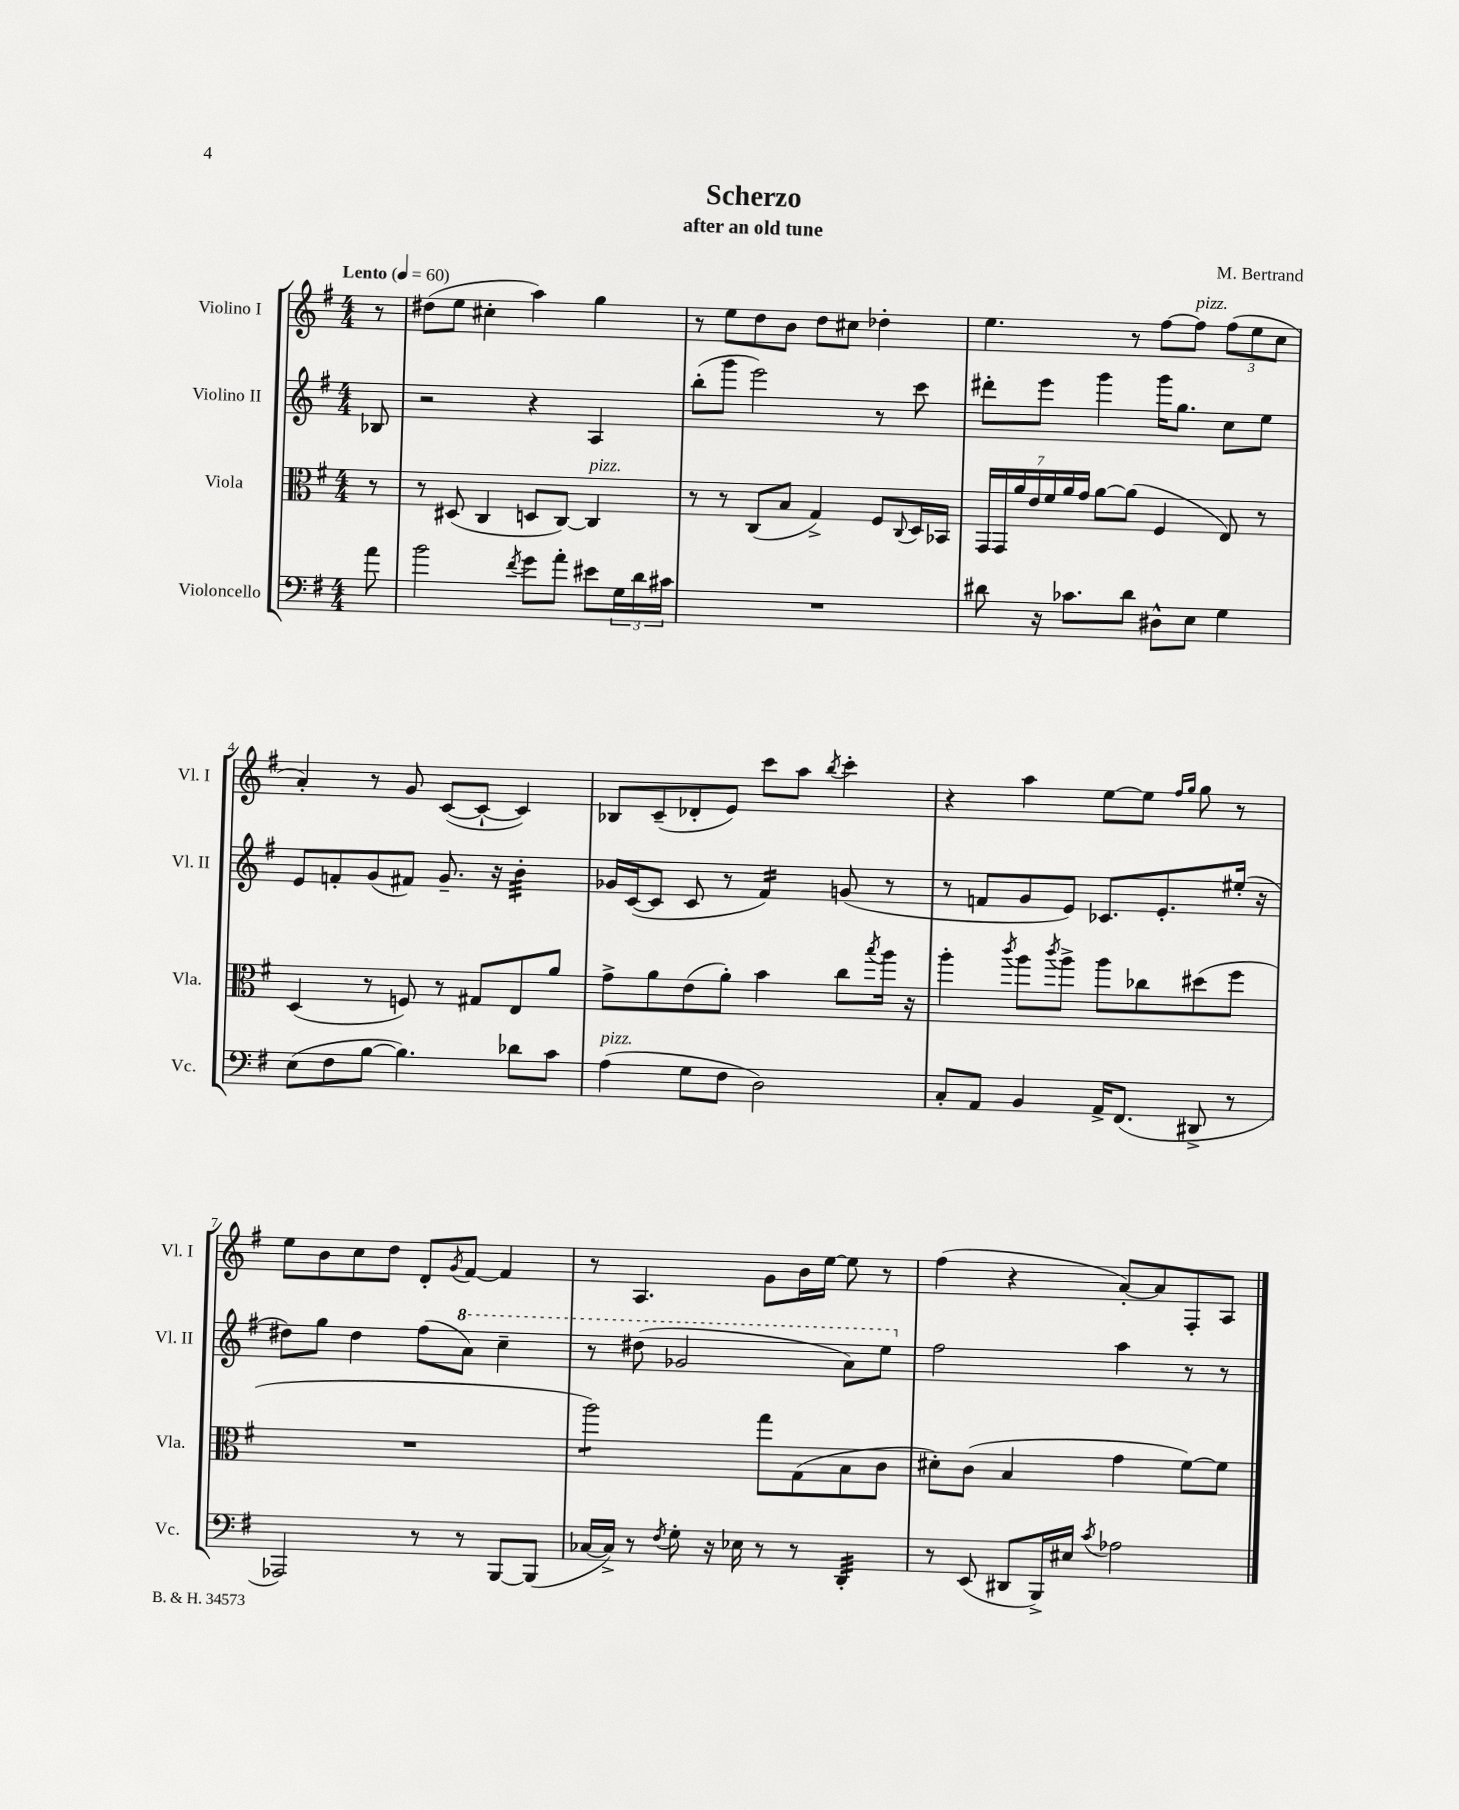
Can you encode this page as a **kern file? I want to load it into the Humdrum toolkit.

**kern	**kern	**kern	**kern
*staff4	*staff3	*staff2	*staff1
*clefF4	*clefC3	*clefG2	*clefG2
*k[f#]	*k[f#]	*k[f#]	*k[f#]
*M4/4	*M4/4	*M4/4	*M4/4
*MM60	*MM60	*MM60	*MM60
8a	8r	8B-	8r
=	=	=	=
2b	8r	2r	(8dd#
.	(8D#	.	8ee
.	4C	.	4cc#'
8qf#	.	.	.
8g	8D	4r	4aa)
8a'	[8C)	.	.
8e#	4C]	4A	4gg
24G	.	.	.
24d	.	.	.
24c#	.	.	.
=	=	=	=
1r	8r	(8bb'	8r
.	8r	8ggg	8ee
.	(8C	2eee)	8dd
.	8B	.	8b
.	4G^)	.	8dd
.	.	.	8cc#
.	8F#	8r	4dd-'
.	8qqC	.	.
.	16D	8ccc	.
.	16BB-	.	.
=	=	=	=
8d#	28GG	8ddd#'	4.ee
.	28GG	.	.
.	28a	.	.
.	28e	.	.
16r	.	8eee	.
.	28f#	.	.
.	28a	.	.
8.c-	.	.	.
.	28g	.	.
.	[8a	4ggg	.
8d#	(8a]	.	8r
8D#^^	4F#	16ggg	[8ff#
.	.	8.gg	.
8E	.	.	8ff#]
4G	8E)	8cc	(12ff#
.	.	.	12ee
.	8r	8ee	.
.	.	.	12cc
=	=	=	=
(8E	(4D	8e	4a')
8F#	.	8f'	.
[8B	8r	(8g	8r
4.B])	8F)	8f#)	8g
.	8r	8.g~	([8c
.	8G#	.	8c`_
.	.	16r	.
8d-	8E	4b'	4c])
8c	8a	.	.
=	=	=	=
(4A	8g^	16g-	8B-
.	.	([16c	.
.	8a	8c]	(8c~
8G	(8e	8c	8d-'
8F#	8a')	8r	8e)
2D)	4b	4f#)	8ccc
.	.	.	8aa
.	.	.	8qbb
.	8cc	(8g	4ccc'
.	8qbb	.	.
.	16aa	8r	.
.	16r	.	.
=	=	=	=
8C'	4aa'	8r	4r
8AA	.	8f	.
.	8qccc	.	.
4BB	8aa	8g	4aa
.	8qccc	.	.
.	8aa^	8e)	.
16AA^	8aa	8.c-	[8ee
(8.FF#	.	.	.
.	8cc-	.	8ee]
.	.	8.e'	.
.	.	.	16qqff#
.	.	.	16qqgg
8DD#^	(8dd#	.	8gg
8r	8ff#	(16ee#'	8r
.	.	16r	.
=	=	=	=
2AAA-)	1r	8dd#)	8ee
.	.	8gg	8b
.	.	4dd#	8cc
.	.	.	8dd
8r	.	(8ff#	8d'
.	.	.	8qg
8r	.	8aa)	[8f#
[8BBB	.	4ccc~	4f#]
(8BBB]	.	.	.
=	=	=	=
[16C-	2aa)	8r	8r
16C-^])	.	.	.
8r	.	(8ddd#	4.A
8qF#	.	.	.
8G'	.	2gg-	.
16r	.	.	.
16E-	.	.	.
8r	8gg	.	8g
8r	(8G	.	16b
.	.	.	[16ee
4DD'	8B	8aa)	8ee]
.	8c	8eee	8r
=	=	=	=
8r	8d#')	2ff#	(4ff#
(8EE	(8c	.	.
8DD#	4B	.	4r
16BBB^)	.	.	.
16E#	.	.	.
8qc	.	.	.
2A-	4g	4aa	[8a')
.	.	.	8a]
.	[8f#)	8r	8F#'
.	8f#]	8r	8A
==	==	==	==
*-	*-	*-	*-
